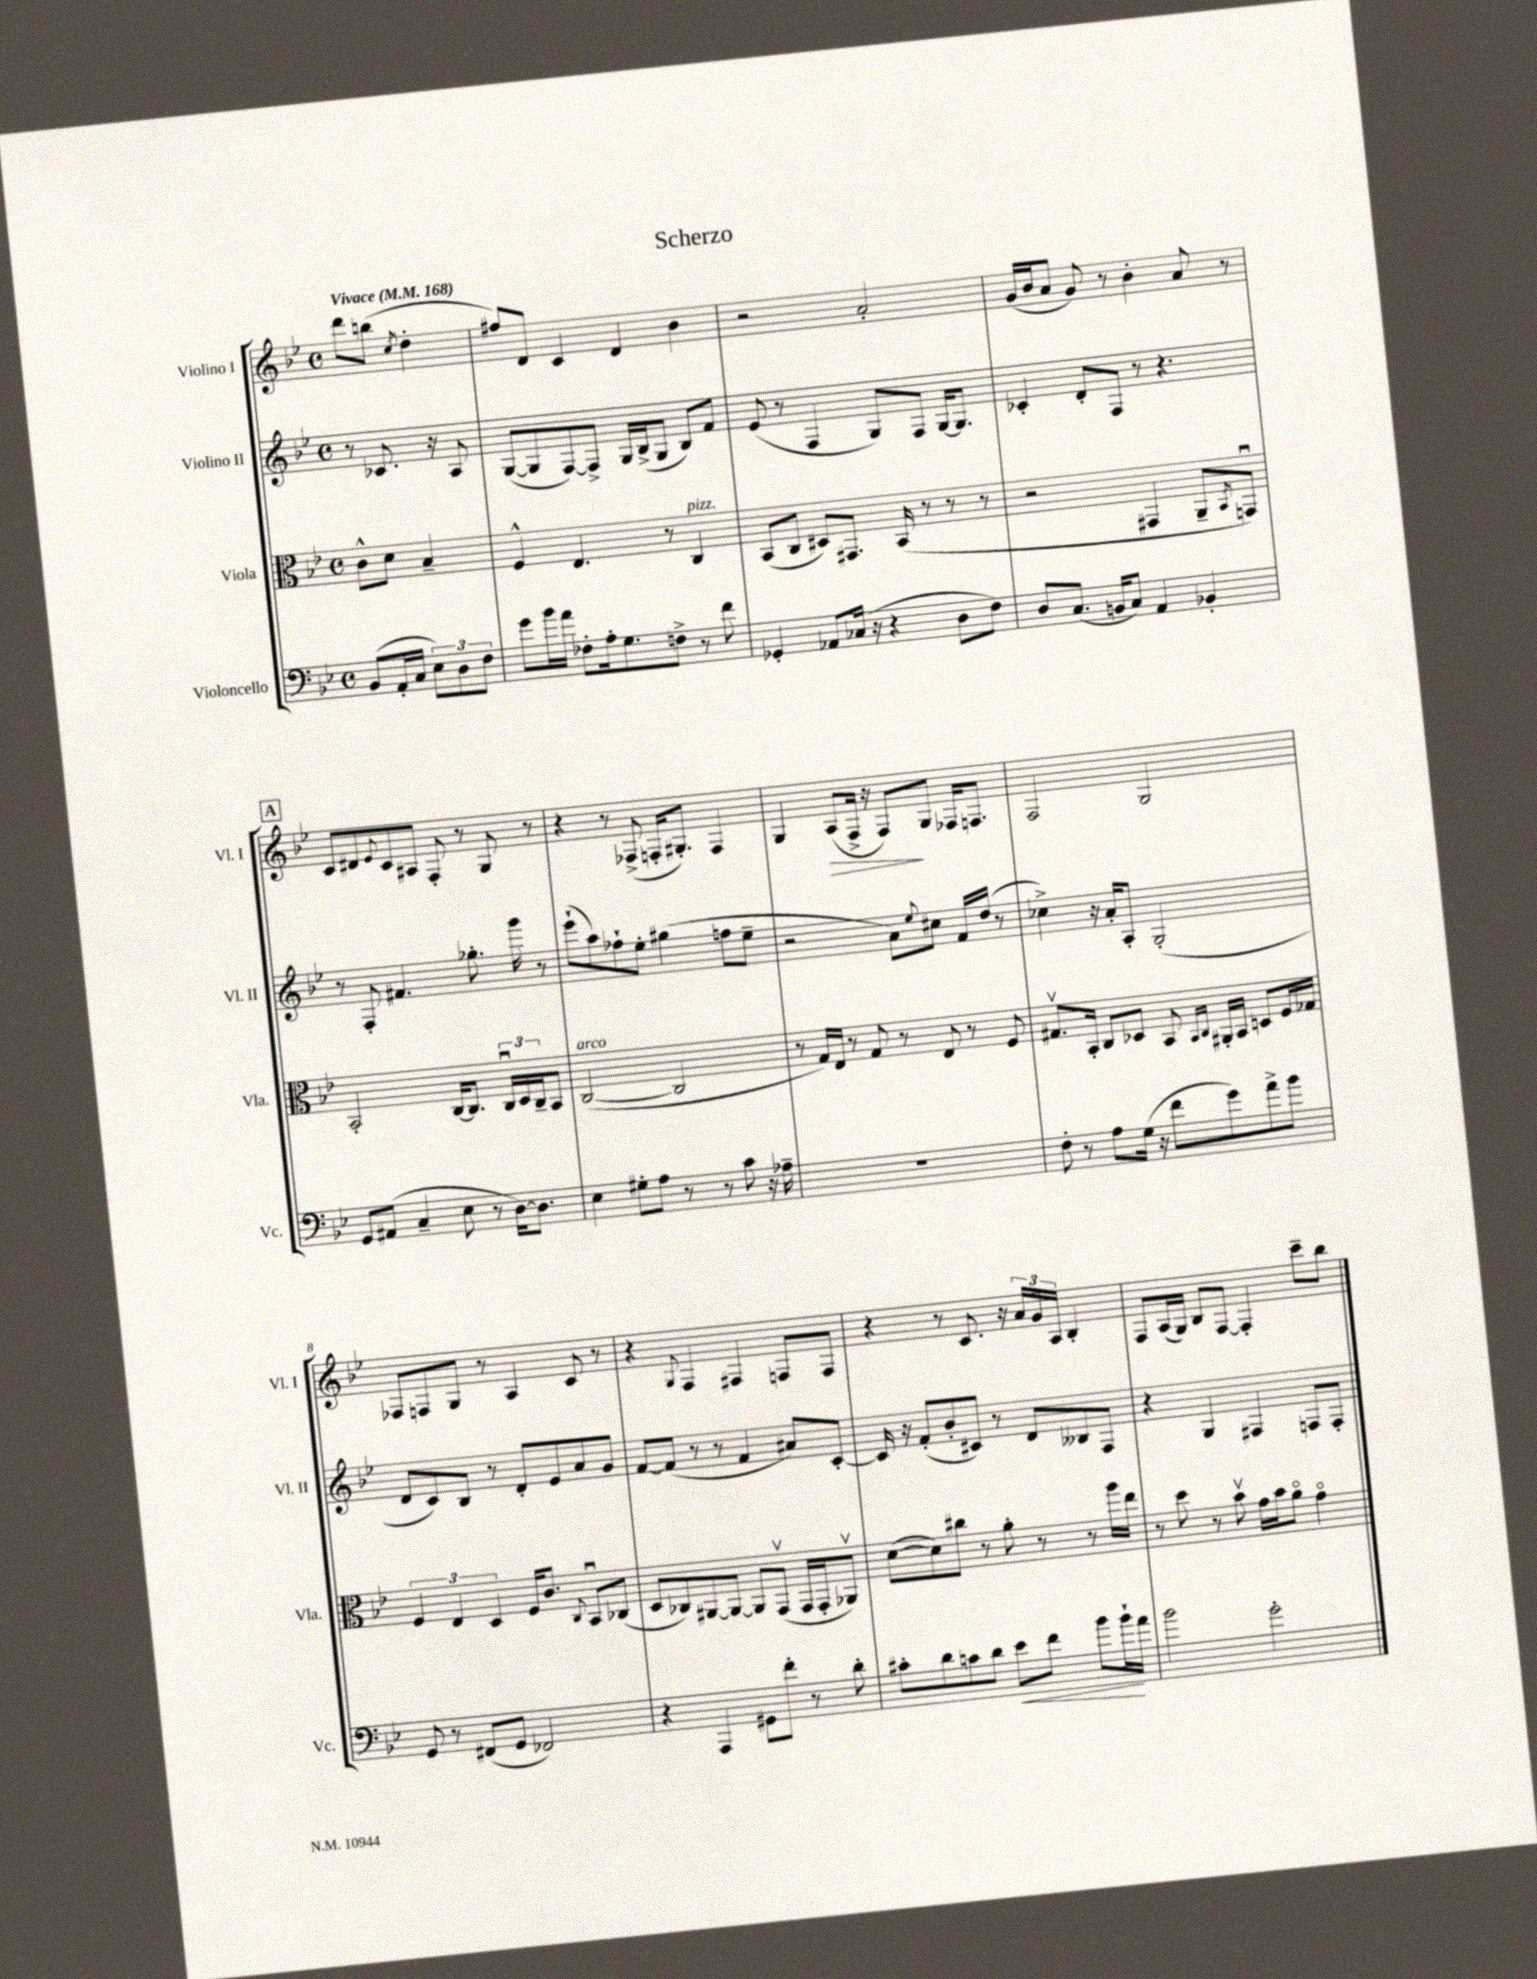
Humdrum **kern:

**kern	**kern	**kern	**kern
*staff4	*staff3	*staff2	*staff1
*clefF4	*clefC3	*clefG2	*clefG2
*k[b-e-]	*k[b-e-]	*k[b-e-]	*k[b-e-]
*M4/4	*M4/4	*M4/4	*M4/4
*met(c)	*met(c)	*met(c)	*met(c)
*MM168	*MM168	*MM168	*MM168
(8BB-	8c^^	8r	8ddd
16AA'	8d	8.c-	(8bb
16C	.	.	.
.	.	.	8qcc
12E-)	4B-~	.	4dd'
.	.	16r	.
12D	.	.	.
.	.	8A	.
12F	.	.	.
=	=	=	=
8g	4F^^	([8G	8ff#)
16b-	.	8G]	8d
16a	.	.	.
8F-'	4.E-	[8F)	4c
16A'	.	8F^]	.
8.G	.	.	.
.	.	16G	4d
.	.	(16B-^	.
8F^	8r	8G	.
8r	4C	8B-)	4b-
8f	.	8f	.
=	=	=	=
4GG-'	(8BB-	(8e-	2r
.	8C	8r	.
8AA-	8D#)	4F	.
(16C-	8.GG#	.	.
16r	.	.	.
4r	.	8G)	2a'
.	(16BB-	.	.
.	8r	8F	.
8D	8r	[16G	.
.	.	8.G]	.
8F)	8r	.	.
=	=	=	=
8D	2r	4c-'	(16g
.	.	.	16b-
(8.C	.	.	8a
.	.	8d'	8g)
16BB	.	.	.
8C)	.	8F	8r
4AA	4GG#	8r	4b-'
.	.	4.r	.
4BB-'	8AA~	.	8a
.	8qBB-	.	.
.	8GGu)	.	8r
=	=	=	=
8GG	2BB-'	8r	8c
(8AA#	.	8F'	8d#
.	.	.	8qqe-
4C~	.	4.f#	8c
.	.	.	8A#
8E-	[16C	.	8F'
.	8.C]	.	.
8r	.	8.gg-'	8r
[16D)	24Cu	.	8G
.	24D	.	.
8.D]	.	16ggg	.
.	24C~	.	.
.	8BB-	8r	8r
=	=	=	=
4E-	([2C	(8eee-`	4r
.	.	8aa)	.
8G#'	.	8ff-`	8r
8A	.	8ee-'	(8F-^
8r	2C]	(4gg#	16F'
.	.	.	8.G#')
8r	.	.	.
8c	.	8ff	4F
16r	.	8ee-~	.
16A-~	.	.	.
=	=	=	=
1r	8r	2r	4G
.	16G)	.	.
.	16E-	.	.
.	8r	.	(8A
.	8G	.	16F^
.	.	.	16r
.	8r	8a)	8F)
.	.	8qqee-	.
.	8E-	8cc#	8G
.	8r	16f	16F-
.	.	(16dd	8.F
.	8F	8r	.
=	=	=	=
8F'	8.G#v	4cc-^)	2F
8r	.	.	.
.	16BB-'	.	.
8A	8C	16r	.
.	.	16a'	.
(16G	8D-	8A'	.
16r	.	.	.
8f	8BB-	(2G'	2G
.	16qqBB-	.	.
.	16qqC	.	.
8g)	16AA#'	.	.
.	16BB-	.	.
8a^	8D	.	.
8b-	16F	.	.
.	16G-	.	.
=	=	=	=
8GG	6F	8d	8F-
8r	.	8c)	8F
.	6E-	.	.
(8FF#	.	8B-	8G
.	6D	.	.
8GG	.	8r	8r
2FF-)	16F	8d'	4A
.	8.c	.	.
.	.	8e-	.
.	8qqC	.	.
.	8BB-u	8a	8c
.	(8C-	8g	8r
=	=	=	=
4r	8D	[8f	4r
.	8C-)	(8f]	.
.	.	.	8qqG
4AAA	[8AA#	8r	4F
.	8AA#_	8r	.
8GG#	8AA#]	4f	4F#
8f'	(8GGv	.	.
8r	16GG	8a#)	8F
.	16GG'	.	.
8d'	8AA-v)	[8c'	8F
=	=	=	=
8c#'	([8d	16c]	4r
.	.	16r	.
8d	8d])	(8f'	.
8c	8cc#	8b-'	8r
8d	8r	8c#)	8.c
8e-	8a'	8r	.
.	.	.	16r
8f	8r	8d	24a
.	.	.	24g
.	.	.	24A
8b-	8r	8B--	4B-'
16b-`	16aa	8F	.
16a	16ee-	.	.
=	=	=	=
2b-	8r	4r	8F
.	8dd	.	(16A
.	.	.	16G)
.	8r	4G	8B-
.	8b-v	.	[8F
2g'	16g	4F#	4F']
.	16b-	.	.
.	8ao	.	.
.	4go	8F	8ccc~
.	.	8F'	8bb-
==	==	==	==
*-	*-	*-	*-
